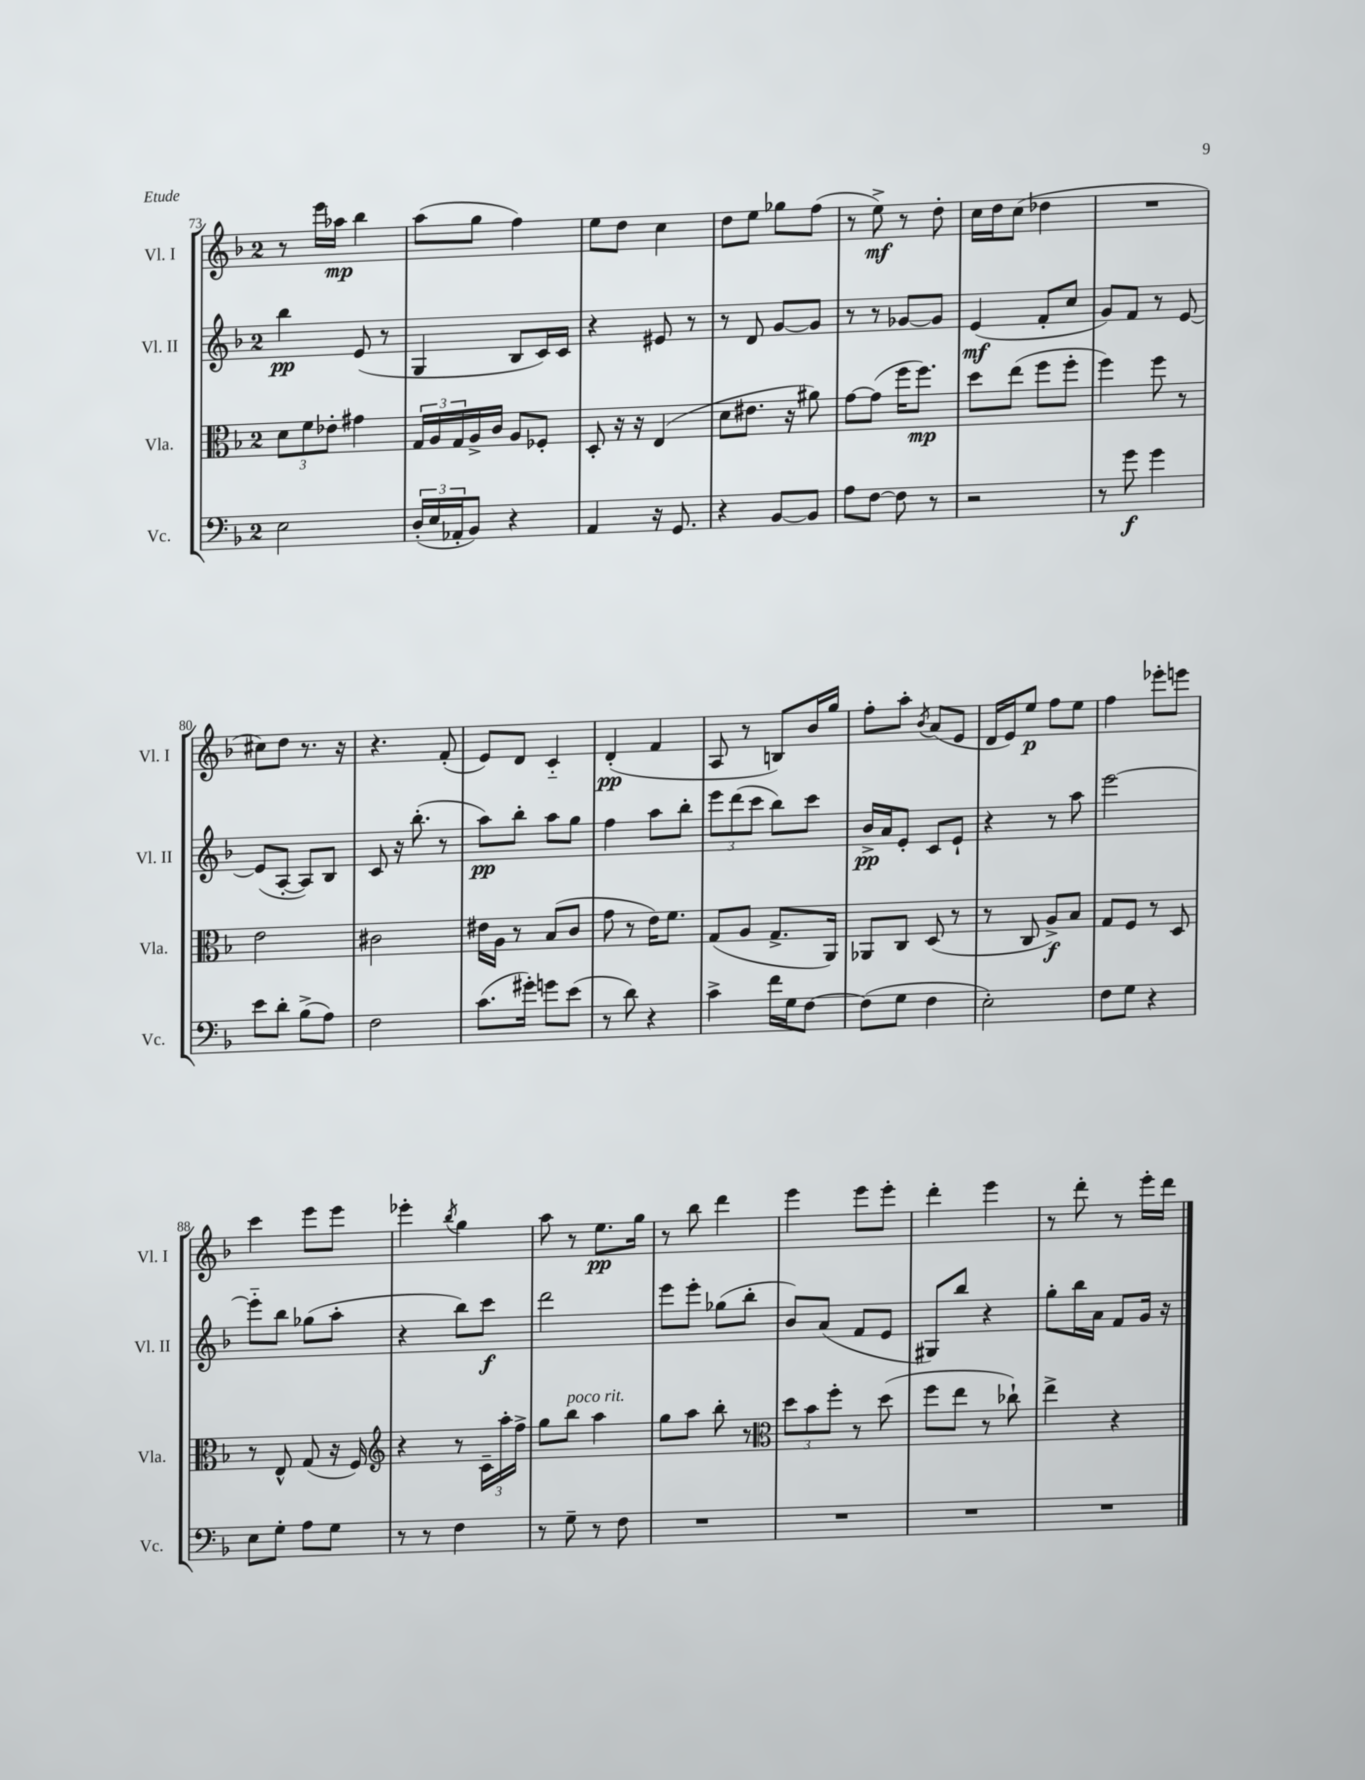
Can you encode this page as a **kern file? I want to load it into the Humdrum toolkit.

**kern	**kern	**kern	**kern
*staff4	*staff3	*staff2	*staff1
*clefF4	*clefC3	*clefG2	*clefG2
*k[b-]	*k[b-]	*k[b-]	*k[b-]
*M2/4	*M2/4	*M2/4	*M2/4
2E	12d	4bb-	8r
.	12f	.	.
.	.	.	16eee
.	12e-'	.	.
.	.	.	16aa-
.	4g#	(8e	4bb-
.	.	8r	.
=	=	=	=
(24D'	24G	4G	(8aa
24E	24A	.	.
24AA-'	24G	.	.
8BB-)	16A^	.	8gg
.	16c	.	.
4r	8A	8B-	4ff)
.	8F-'	16c)	.
.	.	16c	.
=	=	=	=
4AA	8D'	4r	8ee
.	16r	.	8dd
.	16r	.	.
16r	(4E	8e#	4cc
8.GG	.	.	.
.	.	8r	.
=	=	=	=
4r	8d	8r	8dd
.	8.e#	8d	8ee
[8BB-	.	[8g	8gg-
.	16r	.	.
8BB-]	8a#)	8g]	(8ff
=	=	=	=
8A	[8g	8r	8r
[8F	(8g]	8r	8ee^)
8F]	16ff	[8g-	8r
.	8.ff)	.	.
8r	.	8g-]	8dd'
=	=	=	=
2r	8dd	(4e	16cc
.	.	.	16dd
.	(8ee	.	(8cc
.	8ff	8f'	4dd-
.	8ff'	8cc	.
=	=	=	=
8r	4ff)	8g)	2r
8g	.	8f	.
4g	8ff	8r	.
.	8r	[8e	.
=	=	=	=
8e	2e	(8e]	8cc#)
8d'	.	[8A'	8dd
(8B-^	.	8A])	8.r
8A)	.	8B-	.
.	.	.	16r
=	=	=	=
2F	2c#	8c	4.r
.	.	16r	.
.	.	(8.bb-'	.
.	.	8r	(8f'
=	=	=	=
(8.c	16e#	8aa)	8e)
.	16A	.	.
.	8r	8bb-'	8d
16g#')	.	.	.
8g	(8B-	8aa	4c'~
(8e	8c	8gg	.
=	=	=	=
8r	8g	4ff	(4d'
8d)	8r	.	.
4r	16e)	8aa	4f
.	8.f	.	.
.	.	8bb-'	.
=	=	=	=
4c^	(8G	12eee	8A
.	.	(12ddd	.
.	8A	.	8r
.	.	12ccc	.
16f	8.G^	8bb-)	8B)
16G	.	.	.
[8F	.	8ccc	16b-
.	16AA)	.	16gg
=	=	=	=
(8F]	8AA-	16b-^	8ff'
.	.	16a	.
8G	8C	8e'	8aa'
.	.	.	8qb-
4F	(8D	8c	(8a
.	8r	8e`	8e
=	=	=	=
2E')	8r	4r	16d
.	.	.	16e)
.	8C	.	8ee
.	8A^)	8r	8ff
.	8B-	8aa	8ee
=	=	=	=
8F	8G	[2eee	4ff
8G	8F	.	.
4r	8r	.	8eee-'
.	8D	.	8eee
=	=	=	=
8E	8r	8eee'~]	4ccc
8G'	8E^^	8bb-	.
8A	(8G	(8gg-	8eee
8G	16r	8aa'	8eee
.	16F)	.	.
=	=	=	=
*	*clefG2	*	*
8r	4r	4r	4eee-'
8r	.	.	.
.	.	.	8qbb-
4F	8r	8bb-)	4gg
.	24c~	8ccc	.
.	24aa'	.	.
.	24ff^	.	.
=	=	=	=
8r	8gg	2ddd	8aa
8G~	8bb-	.	8r
8r	4aa	.	8.ee
8F	.	.	.
.	.	.	16gg
=	=	=	=
2r	8gg	8eee	8r
.	8aa	8eee'	8bb-
.	8bb-'	(8gg-	4ddd
.	8r	8bb-'	.
=	=	=	=
*	*clefC3	*	*
2r	12dd	8b-)	4eee
.	12b-	.	.
.	.	(8a	.
.	12ff'	.	.
.	8r	8f	8eee
.	(8dd	8e	8eee'
=	=	=	=
2r	8ff	8G#)	4ddd'
.	8ee	8bb-	.
.	8r	4r	4eee
.	8cc-`)	.	.
=	=	=	=
2r	4ee^	8gg'	8r
.	.	16bb-	8ddd'
.	.	16a	.
.	4r	8f	8r
.	.	16g	16eee'
.	.	16r	16ddd
==	==	==	==
*-	*-	*-	*-
